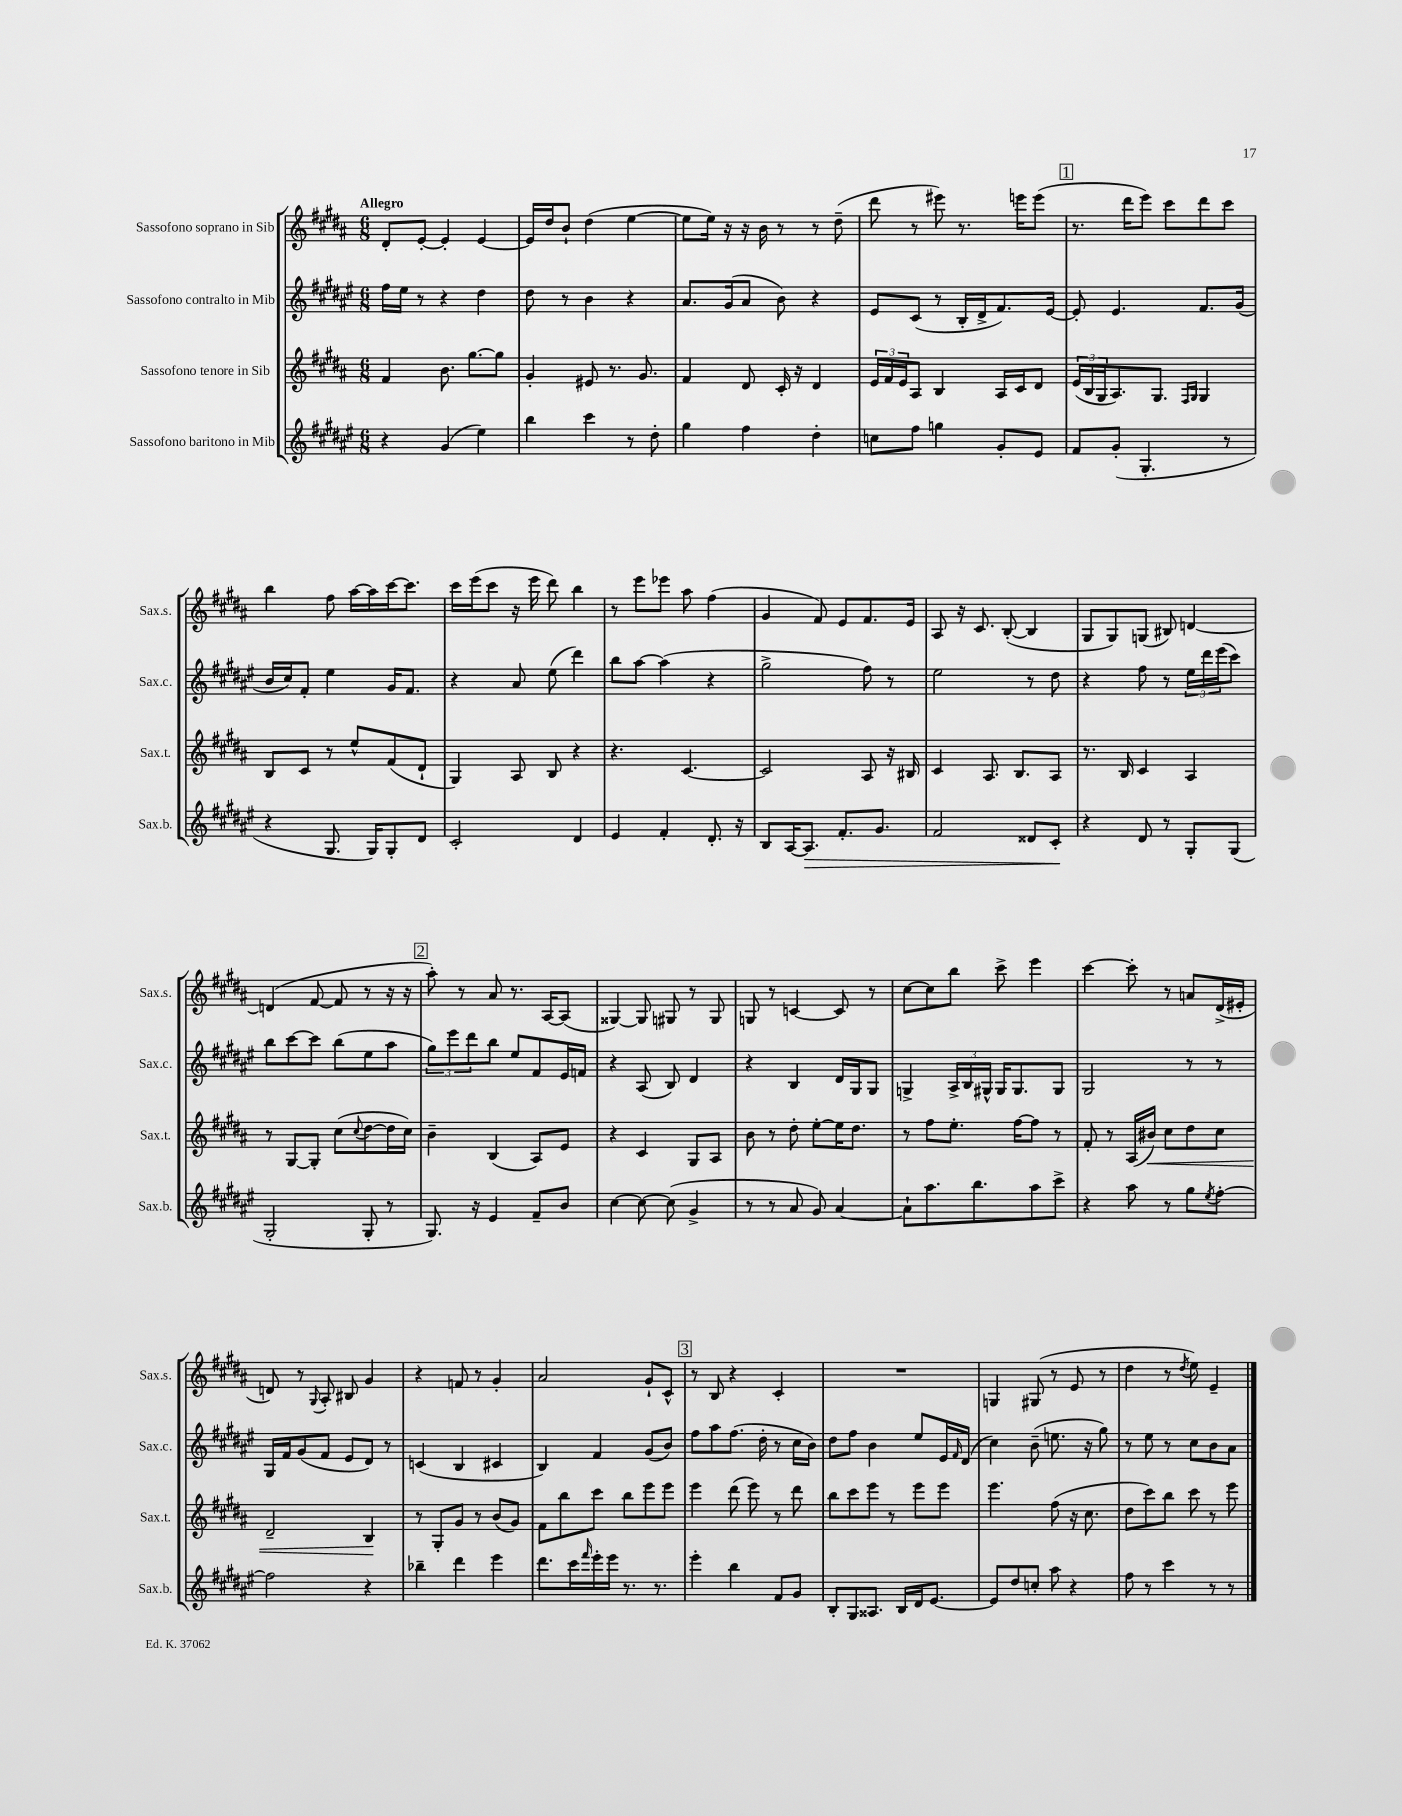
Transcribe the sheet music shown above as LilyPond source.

<<
\new StaffGroup <<
\new Staff = "s0" \with { instrumentName = "Sassofono soprano in Sib" shortInstrumentName = "Sax.s." } {
    \clef treble \key b \major \numericTimeSignature \time 6/8 \tempo "Allegro"
    dis'8-. e'8~-. e'4-. e'4~ |
    e'16 dis''16 b'8-! dis''4( e''4~ |
    e''8 e''16) r16 r16 b'16 r8 r8 dis''8--( |
    dis'''8 r8 eis'''8) r8. e'''16 e'''8( |
    \mark \markup { \box "1" } r8. dis'''16 e'''8) cis'''8 dis'''8 cis'''8 |
    b''4 fis''8 ais''16~ ais''16 cis'''16~ cis'''8. |
    cis'''16 e'''16( cis'''8 r16 e'''16 dis'''8) b''4 |
    r8 e'''8 ees'''8 ais''8 fis''4( |
    gis'4 fis'8) e'8 fis'8. e'16 |
    ais8 r16 cis'8. b8~-.( b4 |
    gis8 gis8) g8( bis8) d'4~ |
    d'4( fis'8~ fis'8 r8 r16 r16 |
    \mark \markup { \box "2" } ais''8-.) r8 ais'8 r8. ais16~ ais8( |
    gisis4~) gisis8 gis8 r8 gis8 |
    g8 r8 c'4~ c'8 r8 |
    cis''8~ cis''8 b''8 cis'''8-> e'''4 |
    cis'''4~ cis'''8-. r8 a'8 dis'16->( eis'16-. |
    d'8) r8 \appoggiatura { gis8 } ais8-. bis8 gis'4 |
    r4 f'8 r8 gis'4-. |
    ais'2 gis'8-! cis'8-^ |
    \mark \markup { \box "3" } r8 b8 r4 cis'4-. |
    R2. |
    g4 gis8( r8 e'8 r8 |
    dis''4 r8 \acciaccatura { dis''8 } e''8) e'4-- \bar "|." |
}
\new Staff = "s1" \with { instrumentName = "Sassofono contralto in Mib" shortInstrumentName = "Sax.c." } {
    \clef treble \key fis \major \numericTimeSignature \time 6/8
    fis''16 eis''16 r8 r4 dis''4 |
    dis''8 r8 b'4 r4 |
    ais'8. gis'16( ais'8 b'8) r4 |
    eis'8 cis'8( r8 b16-. dis'16-> fis'8.) eis'16~ |
    \mark \markup { \box "1" } eis'8-. eis'4. fis'8. gis'16( |
    b'16 cis''16) fis'8-. eis''4 gis'16 fis'8. |
    r4 ais'8 eis''8( dis'''4) |
    b''8 ais''8~ ais''4( r4 |
    gis''2-> fis''8) r8 |
    eis''2 r8 dis''8 |
    r4 fis''8 r8 \tuplet 3/2 { eis''16 dis'''16 eis'''16( } cis'''8) |
    b''8 cis'''8~ cis'''8 b''8( eis''8 ais''8 |
    \mark \markup { \box "2" } \tuplet 3/2 { gis''8) eis'''8 dis'''8 } b''8 eis''8 fis'8 eis'16 f'16 |
    r4 ais8( b8) dis'4 |
    r4 b4 dis'16 gis16 gis8 |
    g4-> \tuplet 3/2 { ais16-> b16 gis16-^ } gis16 gis8. gis8 |
    gis2 r8 r8 |
    gis16 fis'16 gis'8( fis'8 eis'8 dis'8) r8 |
    c'4( b4 cis'4 |
    b4) fis'4 gis'8( b'8) |
    \mark \markup { \box "3" } fis''8 ais''8 fis''8.( dis''16-. r8 cis''16 b'16) |
    dis''8 fis''8 b'4 eis''8 eis'16 \grace { fis'16 } dis'16( |
    cis''4) b'8--( e''8. r16 gis''8) |
    r8 eis''8 r8 cis''8 b'8 ais'8 \bar "|." |
}
\new Staff = "s2" \with { instrumentName = "Sassofono tenore in Sib" shortInstrumentName = "Sax.t." } {
    \clef treble \key b \major \numericTimeSignature \time 6/8
    fis'4 b'8. gis''8.~ gis''8 |
    gis'4-. eis'8 r8. gis'8. |
    fis'4 dis'8 cis'16-. r16 dis'4 |
    \tuplet 3/2 { e'16 fis'16 e'16 } ais8 b4 ais16 cis'16 dis'8 |
    \mark \markup { \box "1" } \tuplet 3/2 { e'16( b16 gis16 } ais8.) gis8. \grace { fis16 gis16 } gis4 |
    b8 cis'8 r8 e''8-^ fis'8( dis'8-! |
    gis4) ais8 b8 r4 |
    r4. cis'4.~ |
    cis'2 ais8 r16 bis16 |
    cis'4 ais8. b8. ais8 |
    r8. b16 cis'4 ais4 |
    r8 gis8~ gis8-. cis''8( \appoggiatura { cis''8 } dis''8~ dis''16 cis''16) |
    \mark \markup { \box "2" } b'4-- b4( ais8) e'8 |
    r4 cis'4 gis8 ais8 |
    b'8 r8 dis''8-. e''8~-. e''16 dis''8. |
    r8 fis''8 e''8.-. fis''16~ fis''8 r8 |
    fis'8-. r8 ais16( bis'16\<) cis''8 dis''8 cis''8 |
    dis'2-- b4\! |
    r8 gis8-. gis'8 r8 b'8( gis'8) |
    fis'8 b''8 cis'''8 b''8 e'''8 e'''8 |
    \mark \markup { \box "3" } e'''4 dis'''8( e'''8) r8 dis'''8 |
    b''8 cis'''8 e'''8 r8 e'''8 e'''8 |
    e'''4. fis''8( r16 cis''8. |
    dis''8 cis'''8) b''8 cis'''8 r8 e'''8 \bar "|." |
}
\new Staff = "s3" \with { instrumentName = "Sassofono baritono in Mib" shortInstrumentName = "Sax.b." } {
    \clef treble \key fis \major \numericTimeSignature \time 6/8
    r4 gis'4( eis''4) |
    b''4 cis'''4 r8 dis''8-. |
    gis''4 fis''4 dis''4-. |
    c''8 fis''8 g''4 gis'8-. eis'8 |
    \mark \markup { \box "1" } fis'8 gis'8-.( gis4.-. r8 |
    r4 gis8. gis16) gis8-. dis'8 |
    cis'2-. dis'4 |
    eis'4 fis'4-. dis'8.-. r16 |
    b8 ais16~ ais8.\> fis'8.-. gis'8. |
    fis'2 disis'8 cis'8-.\! |
    r4 dis'8 r8 gis8-. gis8( |
    gis2-. gis8-. r8 |
    \mark \markup { \box "2" } gis8.) r16 eis'4 fis'8-- b'8 |
    cis''4~ cis''8~ cis''8( gis'4-> |
    r8 r8 ais'8 gis'8) ais'4~ |
    ais'8-! ais''8. b''8. ais''8 cis'''8-> |
    r4 ais''8 r8 gis''8 \acciaccatura { eis''8 } fis''8~-. |
    fis''2 r4 |
    bes''4-- dis'''4 eis'''4 |
    dis'''8. cis'''16 \grace { fis'''16 } eis'''16-. eis'''16 r8. r8. |
    \mark \markup { \box "3" } eis'''4-. b''4 fis'8 gis'8 |
    b8-. gis8 aisis8. b16 dis'16 eis'8.~ |
    eis'8 dis''8 c''8-. ais''8 r4 |
    fis''8 r8 cis'''4 r8 r8 \bar "|." |
}
>>
>>
\layout { \context { \Score \remove "Bar_number_engraver" } }
